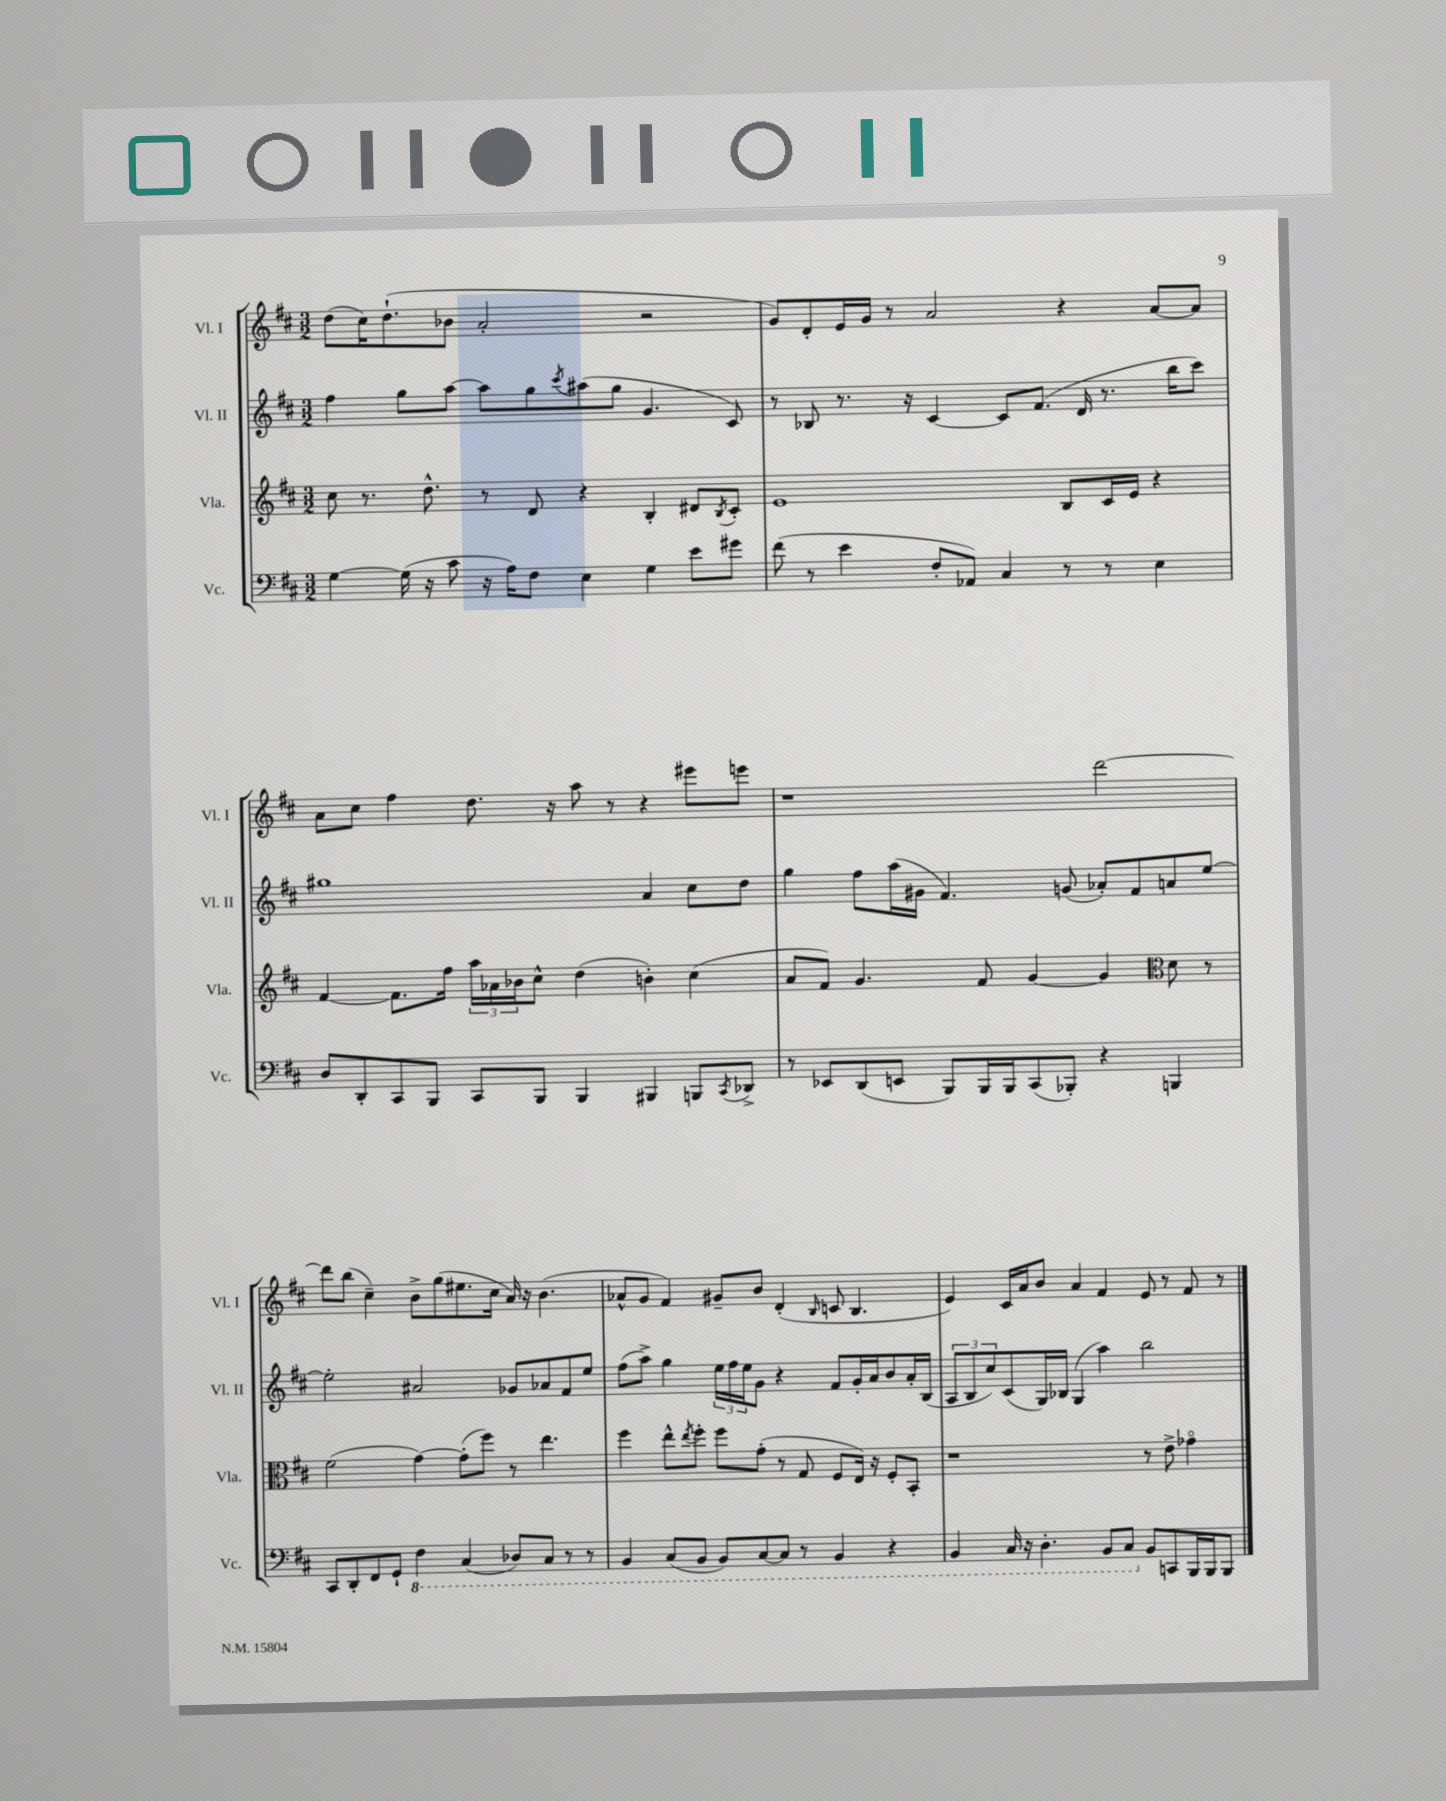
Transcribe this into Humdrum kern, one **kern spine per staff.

**kern	**kern	**kern	**kern
*staff4	*staff3	*staff2	*staff1
*clefF4	*clefG2	*clefG2	*clefG2
*k[f#c#]	*k[f#c#]	*k[f#c#]	*k[f#c#]
*M3/2	*M3/2	*M3/2	*M3/2
[4G	8cc#	4ff#	(8dd
.	8.r	.	16cc#)
.	.	.	(8.dd`
(16G]	.	8gg	.
16r	8.dd^^	.	.
8c#	.	[8aa	8b-
16r	8r	8aa]	2a'
16A)	.	.	.
8F#	8d	8gg	.
.	.	8qccc#	.
4E	4r	(8aa#	.
.	.	8gg	.
4G	4B'	4.g	2r
8e	8d#	.	.
.	8qB	.	.
8g#	8c#'	8c#)	.
=	=	=	=
(8f#	1e	8r	8g)
8r	.	8B-	8d'
4e	.	8.r	16e
.	.	.	16g
.	.	.	8r
.	.	16r	.
8F#'	.	[4c#	2a
8AA-)	.	.	.
4C#	.	8c#]	.
.	.	(8.f#	.
8r	8B	.	4r
.	.	16d	.
8r	16c#	8.r	.
.	16e	.	.
4E	4r	.	[8a
.	.	16bb	.
.	.	8ccc#)	8a]
=	=	=	=
8D	[4f#	1gg#	8a
8DD'	.	.	8cc#
8CC#	8.f#]	.	4ff#
8BBB	.	.	.
.	16ff#	.	.
8CC#	24aa	.	8.dd
.	24a-	.	.
.	24b-	.	.
8BBB	8cc#^^	.	.
.	.	.	16r
4BBB	(4dd	.	8aa
.	.	.	8r
4BBB#	4b')	4a	4r
8BBB	(4cc#	8cc#	8eee#
8qCC#	.	.	.
8DD-^	.	8dd	8eee
=	=	=	=
8r	8a	4gg	1r
8EE-	8f#)	.	.
(8DD	4.g	8ff#	.
8EE	.	(16aa	.
.	.	16g#	.
8BBB)	.	4.f#)	.
16BBB	8f#	.	.
16BBB	.	.	.
(8CC#	[4g	.	.
8BBB-')	.	(8g	.
4r	4g]	8a-')	[2ddd
.	.	8f#	.
*	*clefC3	*	*
4BBB	8d	8a	.
.	8r	[8ee	.
=	=	=	=
8CC#	(2f#	2ee']	8ddd]
8DD'	.	.	(8bb
8FF#	.	.	4cc#~)
8GG`	.	.	.
4FF#	[4g)	2a#	8b^
.	.	.	(8gg
(4CC#	(8g']	.	8.ee#
.	8ff#)	.	.
.	.	.	16cc#
8DD-)	8r	8g-	16a)
.	.	.	16r
8CC#	4.ee	8a-	(4.b
8r	.	8f#	.
8r	.	8ee	.
=	=	=	=
4BBB	4ff#	(8ff#	8a-^^
.	.	8aa^)	8g
(8CC#	8ee^^	4gg	4f#)
.	8qee	.	.
8BBB	8ff#'	.	.
8BBB)	8ff#	24ee	8g#~
.	.	24ff#	.
.	.	24ee	.
[8CC#	(8g'	8g	8b
8CC#]	8r	4r	(4d'
8r	8G	.	.
.	.	.	16qqB
4BBB	8F#	8f#	8c
.	16E)	16g'	4.B
.	16r	16a	.
4r	8F#'	8b	.
.	8BB'	16a'	.
.	.	(16B	.
=	=	=	=
4BBB	1r	12A	4e)
.	.	12B	.
.	.	12cc#)	.
16CC#	.	(8c#	16c#
16r	.	.	16a
4.DD'	.	16G)	8b
.	.	16B-	.
.	.	(4G	4a
8BBB	.	4aa)	4f#
8CC#	.	.	.
8BB	8r	2bb	8e
8CC	8e^	.	8r
16BBB	4g-o	.	8f#
16BBB	.	.	.
8BBB	.	.	8r
==	==	==	==
*-	*-	*-	*-
